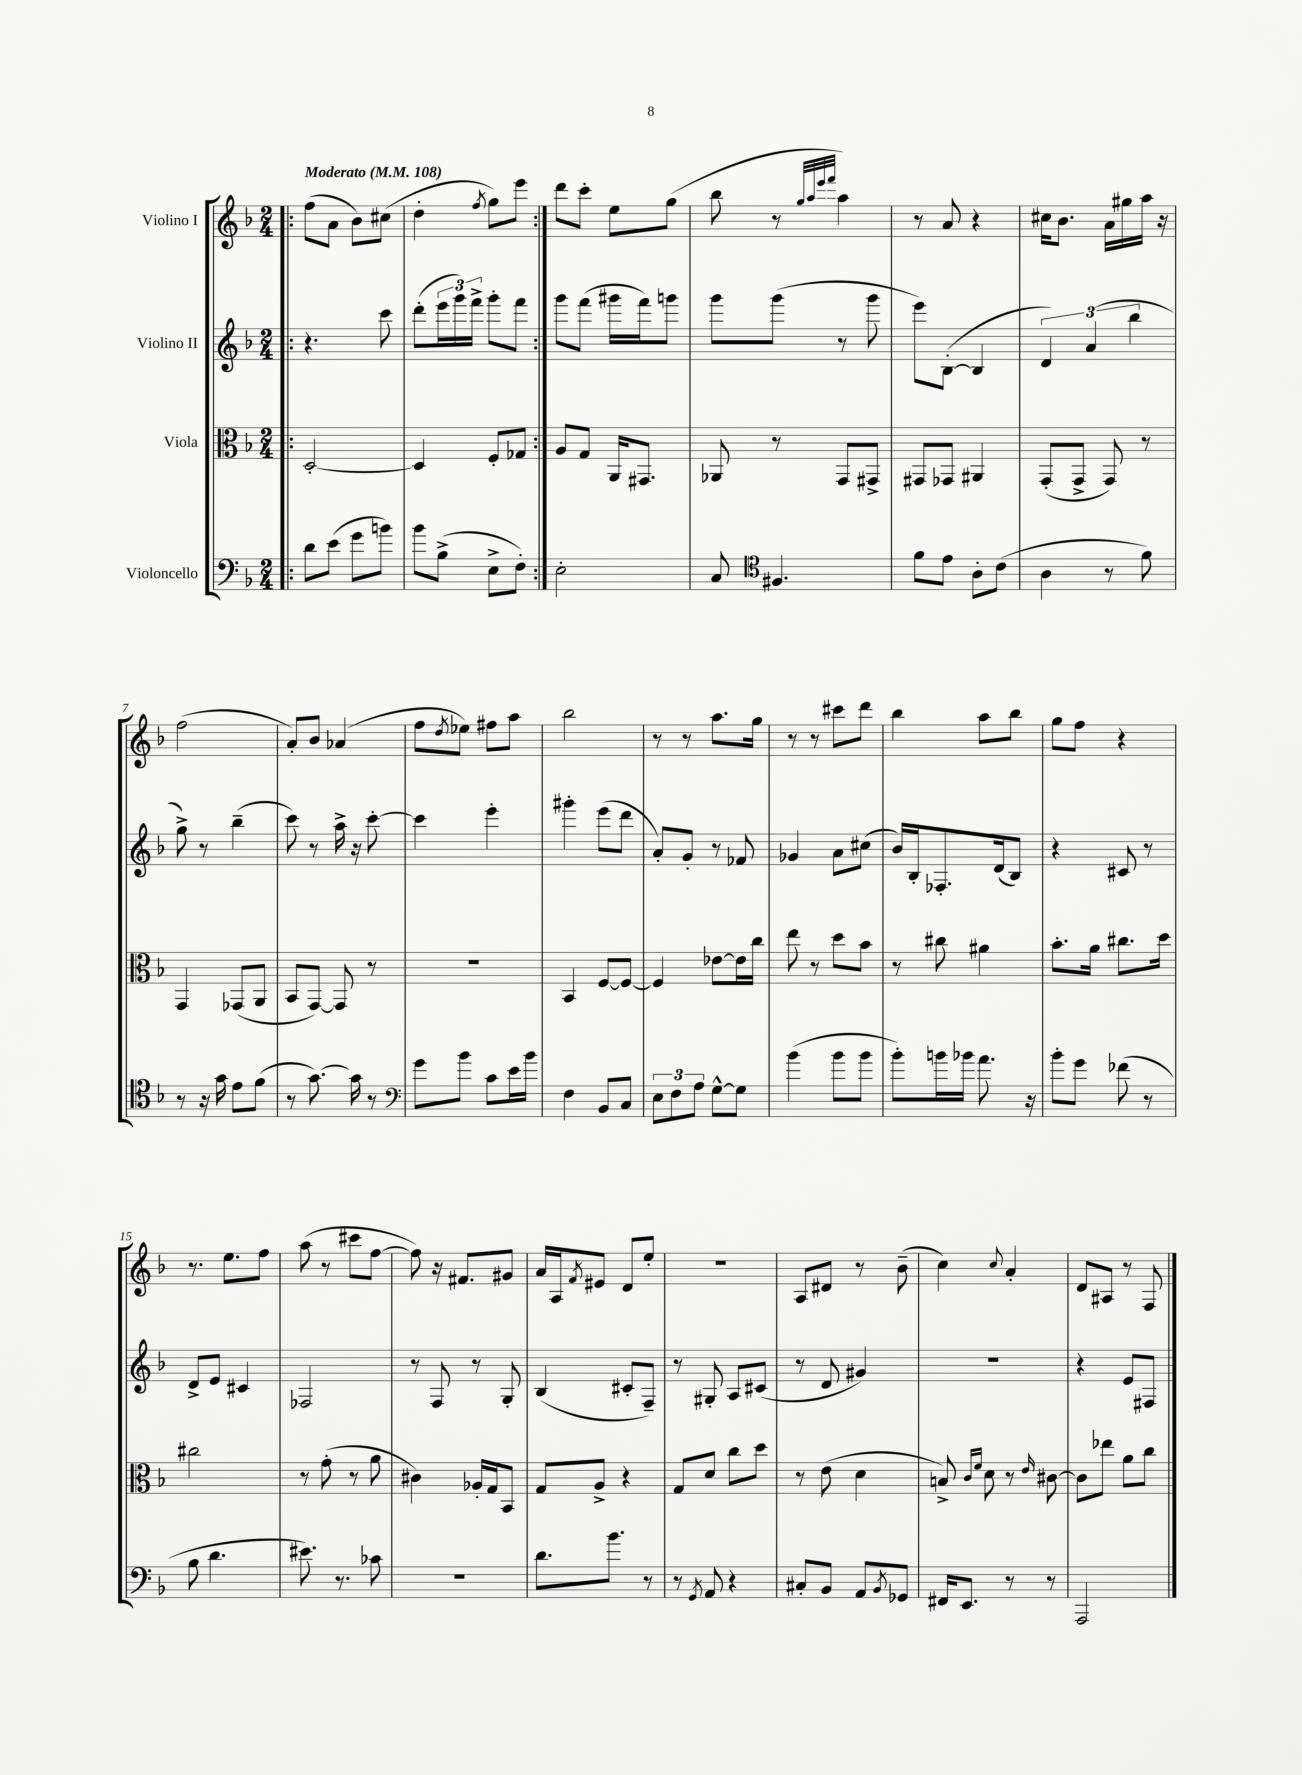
<<
\new StaffGroup <<
\new Staff = "s0" \with { instrumentName = "Violino I" } {
    \clef treble \key f \major \numericTimeSignature \time 2/4 \tempo "Moderato" 4 = 108
    \repeat volta 2 { \bar ".|:" f''8( a'8 bes'8) cis''8( |
    d''4-. \acciaccatura { f''8 } g''8) e'''8 | }
    d'''8 c'''8-. e''8 g''8( |
    bes''8 r8 \grace { g''32 a''32 e'''32 f'''32 } a''4) |
    r8 a'8 r4 |
    cis''16 bes'8. a'16 gis''16 a''16 r16 |
    f''2( |
    a'8-.) bes'8 aes'4( |
    f''8 \acciaccatura { d''8 } ees''8) fis''8 a''8 |
    bes''2 |
    r8 r8 a''8. g''16 |
    r8 r8 cis'''8 d'''8 |
    bes''4 a''8 bes''8 |
    g''8 f''8 r4 |
    r8. e''8. f''8 |
    a''8( r8 cis'''8 f''8~ |
    f''8) r16 fis'8. gis'8 |
    a'16 a16 \acciaccatura { f'8 } eis'8 d'8 e''8-. |
    r2 |
    a8 dis'8 r8 bes'8--( |
    c''4) \appoggiatura { c''8 } a'4-. |
    d'8 ais8 r8 f8 \bar "|." |
}
\new Staff = "s1" \with { instrumentName = "Violino II" } {
    \clef treble \key f \major \numericTimeSignature \time 2/4
    \repeat volta 2 { \bar ".|:" r4. c'''8 |
    d'''8-.( \tuplet 3/2 { e'''16 g'''16) f'''16-> } g'''8-. f'''8 | }
    g'''8 f'''8( gis'''16 f'''16) g'''8 |
    g'''8 g'''8( r8 g'''8 |
    e'''8) bes8~-.( bes4 |
    \tuplet 3/2 { d'4) a'4( bes''4 } |
    g''8->) r8 bes''4--( |
    c'''8) r8 a''16-> r16 c'''8~-. |
    c'''4 e'''4-. |
    gis'''4-. e'''8( d'''8 |
    a'8-.) g'8-. r8 fes'8 |
    ges'4 a'8 cis''8( |
    bes'16) bes16-. fes8.-. d'16( bes8) |
    r4 cis'8 r8 |
    d'8-> e'8 cis'4 |
    fes2 |
    r8 f8 r8 g8-. |
    bes4( cis'8-. f8--) |
    r8 gis8-. a8 cis'8( |
    r8 d'8 gis'4) |
    r2 |
    r4 e'8 fis8 \bar "|." |
}
\new Staff = "s2" \with { instrumentName = "Viola" } {
    \clef alto \key f \major \numericTimeSignature \time 2/4
    \repeat volta 2 { \bar ".|:" d2~-. |
    d4 f8-. ges8 | }
    a8 g8 a,16 gis,8. |
    aes,8 r8 g,8 gis,8-> |
    gis,8 ges,8 ais,4 |
    g,8-.( g,8-> g,8) r8 |
    g,4 ges,8( a,8 |
    bes,8 g,8~) g,8 r8 |
    R2 |
    bes,4 f8~ f8~ |
    f4 ees'8~ ees'16 c''16 |
    e''8 r8 d''8 bes'8 |
    r8 cis''8 ais'4 |
    bes'8.-. a'16 cis''8. d''16 |
    cis''2 |
    r8 g'8-.( r8 a'8 |
    cis'4) aes16-. g16 bes,8 |
    g8 a8-> r4 |
    g8 d'8 c''8 d''8 |
    r8 e'8( d'4 |
    b8->) \grace { c'16 f'16 } d'8 r8 \grace { e'16 } cis'8~ |
    cis'8 ees''8 a'8 c''8 \bar "|." |
}
\new Staff = "s3" \with { instrumentName = "Violoncello" } {
    \clef bass \key f \major \numericTimeSignature \time 2/4
    \repeat volta 2 { \bar ".|:" d'8 e'8( g'8 b'8) |
    bes'8 bes8->( e8-> f8-.) | }
    e2-. |
    c8 \clef tenor fis4. |
    f'8 e'8 a8-. c'8( |
    a4 r8 f'8) |
    r8 r16 g'16 e'8 f'8( |
    r8 g'8.~) g'16 r8 |
    \clef bass g'8 bes'8 c'8 e'16 bes'16 |
    f4 bes,8 c8 |
    \tuplet 3/2 { e8 f8 a8 } g8~-^ g8 |
    bes'4( bes'8 bes'8 |
    bes'8-.) b'16 bes'16 a'8. r16 |
    bes'8-. g'8 fes'8( r8 |
    bes8 d'4. |
    eis'8.) r8. ces'8 |
    r2 |
    d'8. bes'8. r8 |
    r8 \acciaccatura { g,8 } a,8 r4 |
    cis8-. bes,8 a,8 \acciaccatura { bes,8 } ges,8 |
    fis,16 e,8. r8 r8 |
    a,,2 \bar "|." |
}
>>
>>
